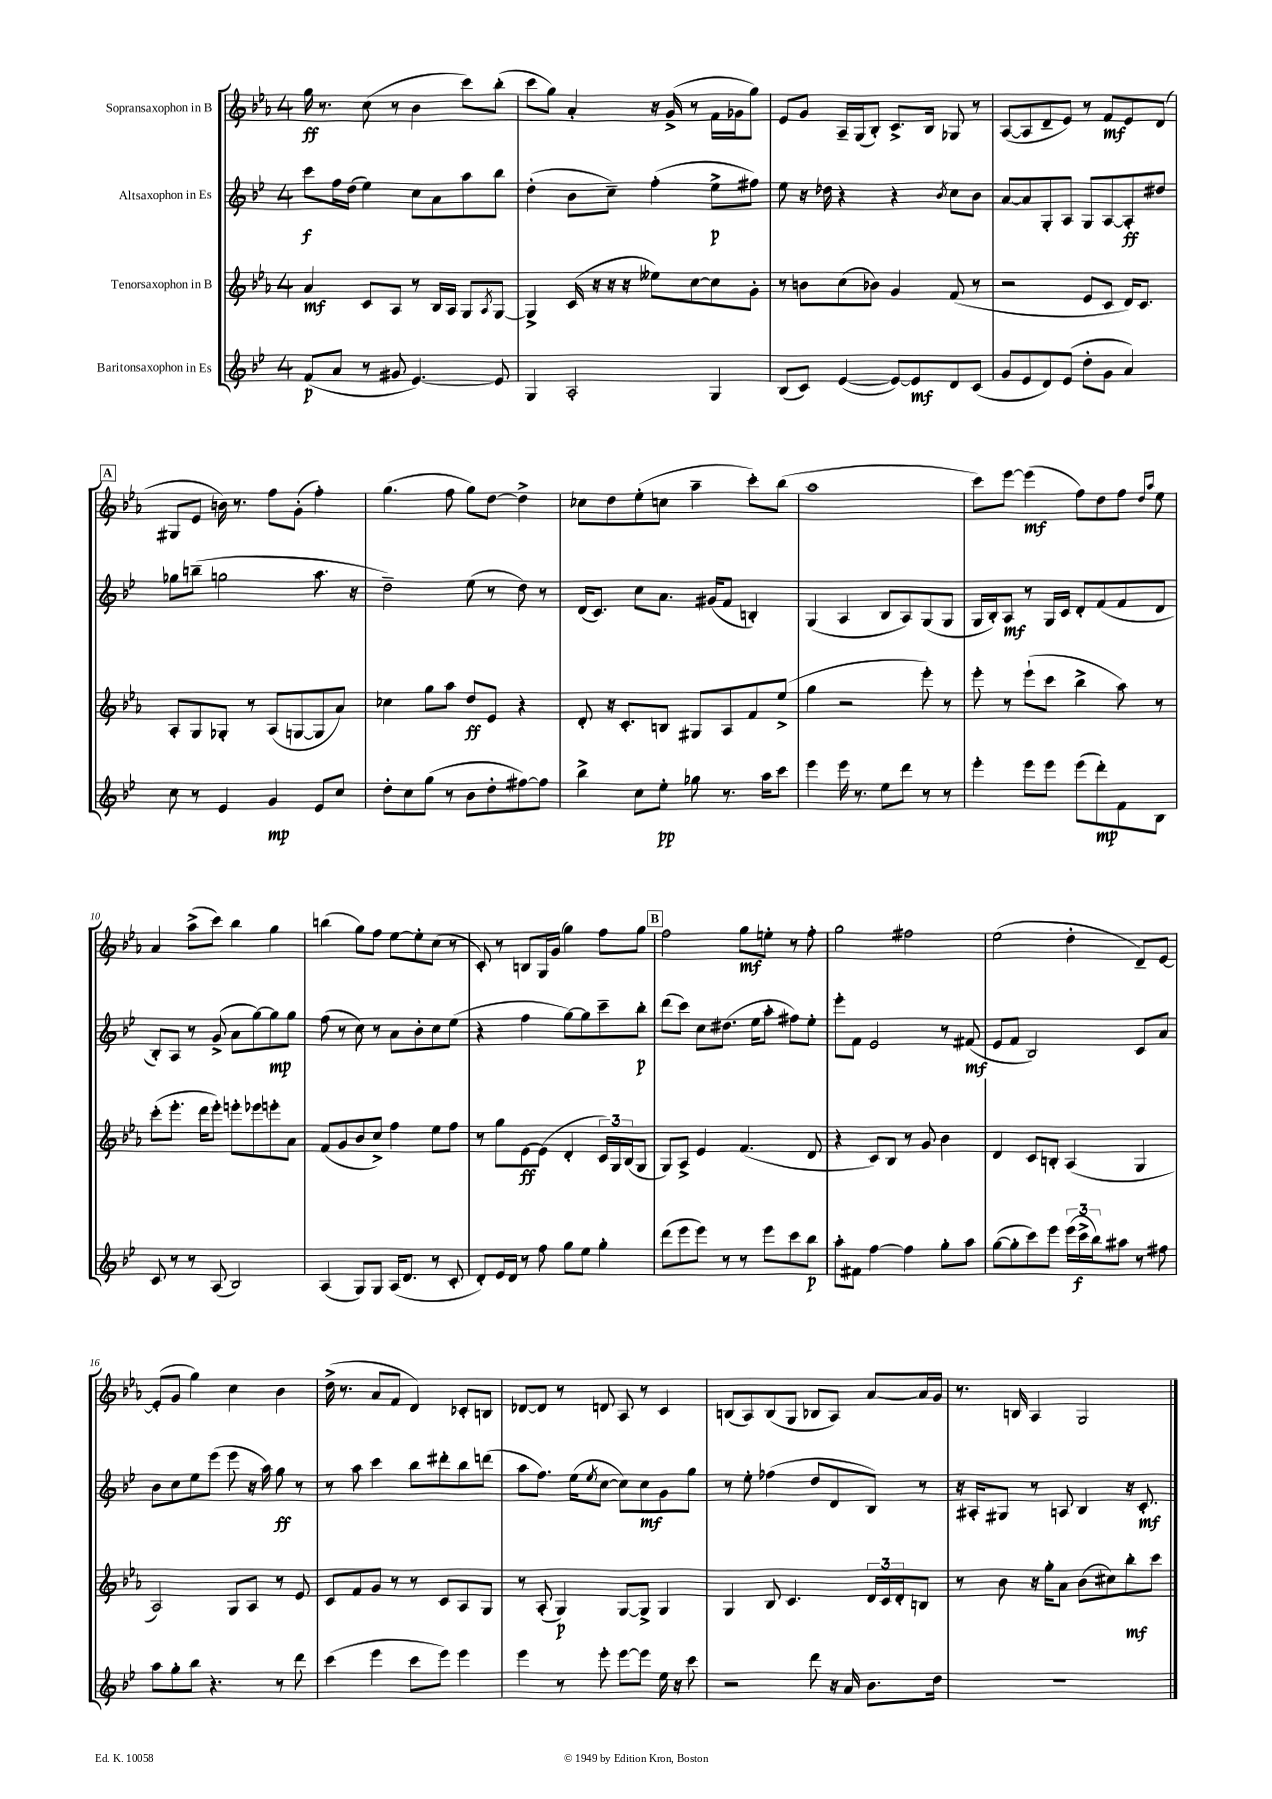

**kern	**dynam	**kern	**dynam	**kern	**dynam	**kern	**dynam
*part4	*part4	*part3	*part3	*part2	*part2	*part1	*part1
*staff4	*staff4	*staff3	*staff3	*staff2	*staff2	*staff1	*staff1
*I"Baritonsaxophon in Es	*	*I"Tenorsaxophon in B	*	*I"Altsaxophon in Es	*	*I"Sopransaxophon in B	*
*clefG2	*	*clefG2	*	*clefG2	*	*clefG2	*
*k[b-e-]	*	*k[b-e-a-]	*	*k[b-e-]	*	*k[b-e-a-]	*
*M4/4	*	*M4/4	*	*M4/4	*	*M4/4	*
=1	=1	=1	=1	=1	=1	=1	=1
(8f/L	p	4a-/	mf	8ccc\L	f	16gg\	ff
.	.	.	.	.	.	8.r	.
8a/J	.	.	.	16ff\L	.	.	.
.	.	.	.	(16dd\JJ	.	.	.
8r	.	8c/L	.	4ee-\)	.	(8cc\	.
8g#X/	.	8A-/J	.	.	.	8r	.
[4.e-/)	.	8r	.	8cc\L	.	4b-\	.
.	.	16B-/LL	.	8a\	.	.	.
.	.	16A-/JJ	.	.	.	.	.
.	.	8G/L	.	8aa\	.	8ccc\L)	.
.	.	8qA-/	.	.	.	.	.
8e-/]	.	[8G/J	.	8bb-\J	.	(8bb-'\J	.
=2	=2	=2	=2	=2	=2	=2	=2
4G/	.	4G^/]	.	(4dd'\	.	8ccc\L	.
.	.	.	.	.	.	8gg\J)	.
2A'/	.	(16c/	.	8b-\L	.	4a-'/	.
.	.	16r	.	.	.	.	.
.	.	16r	.	8cc~\J)	.	.	.
.	.	16r	.	.	.	.	.
.	.	8ee--X\L)	.	(4ff'\	.	16r	.
.	.	.	.	.	.	(16g^/	.
.	.	[8cc\	.	.	.	8r	.
4G/	.	8cc\]	.	8ee-^\L	p	16f\LL	.
.	.	.	.	.	.	16g-X\J	.
.	.	8g'\J	.	8ff#X\J)	.	8gg\J)	.
=3	=3	=3	=3	=3	=3	=3	=3
(8B-/L	.	8r	.	8ee-\	.	8e-/L	.
8c/J)	.	8bn\L	.	16r	.	8g/J	.
.	.	.	.	16dd-X\	.	.	.
([4e-/	.	(8cc\	.	4r	.	16A-~/LL	.
.	.	.	.	.	.	(16G/J	.
.	.	8b-X\J)	.	.	.	8B-'/J)	.
8e-/L_)	.	4g/	.	4r	.	8.c^/L	.
8e-/]	mf	.	.	.	.	.	.
.	.	.	.	.	.	16B-/Jk	.
.	.	.	.	8qb-/	.	.	.
8d/	.	(8f/	.	8cc\L	.	8G-X/	.
(8c/J	.	8r	.	8b-\J	.	8r	.
=4	=4	=4	=4	=4	=4	=4	=4
8g/L	.	2r	.	[8a/L	.	([8A-/L	.
8e-/	.	.	.	8a/]	.	8A-/]	.
8d/)	.	.	.	8G'/	.	8d~/	.
(8e-/J	.	.	.	8A/J	.	8e-/J)	.
8dd'\L	.	8e-/L	.	8G/L	.	8r	.
8g\J	.	8c/J	.	[8A/	.	8f/L	mf
4a/)	.	16d/KL)	.	8A'/]	ff	8e-/	.
.	.	8.c/J	.	.	.	.	.
.	.	.	.	8dd#X/J	.	(8d/J	.
!!LO:LB:g=z
!!LO:REH:place=s1:t=A
=5	=5	=5	=5	=5	=5	=5	=5
8cc\	.	8A-'/L	.	8gg-X\L	.	8G#X/L	.
8r	.	8G/	.	(8bbn~\J	.	8e-/J	.
4e-/	.	8G-X'/J	.	2ggn\	.	16bn\)	.
.	.	.	.	.	.	8.r	.
.	.	8r	.	.	.	.	.
4g/	mp	(8A-/L	.	.	.	8ff\L	.
.	.	[8Gn/	.	.	.	(8g'\J	.
8e-/L	.	8G/]	.	8.aa\	.	4ff'\)	.
8cc/J	.	8a-/J)	.	.	.	.	.
.	.	.	.	16r	.	.	.
=6	=6	=6	=6	=6	=6	=6	=6
8dd'\L	.	4cc-X\	.	2dd~\)	.	(4.gg\	.
8cc\	.	.	.	.	.	.	.
(8gg\J	.	8gg\L	.	.	.	.	.
8r	.	8aa-\J	.	.	.	8ff\	.
8b-\L	.	8dd/L	ff	(8ee-\	.	8gg\L)	.
8dd'\	.	8e-/J	.	8r	.	[8dd\J	.
[8ff#X\)	.	4r	.	8dd\)	.	4dd^\]	.
8ff#\J]	.	.	.	8r	.	.	.
=7	=7	=7	=7	=7	=7	=7	=7
4bb-^\	.	8d'/	.	(16d/KL	.	8cc-X\L	.
.	.	.	.	8.c/J)	.	.	.
.	.	16r	.	.	.	8dd\	.
.	.	8.c'/L	.	.	.	.	.
8cc\L	.	.	.	8cc\L	.	(8ee-'\	.
8ee-'\J	pp	8Bn/J	.	8.a\J	.	8ccn\J	.
8gg-X\	.	8G#X/L	.	.	.	4aa-~\	.
.	.	.	.	(16g#X/KL	.	.	.
8.r	.	8A-/	.	8f/J	.	.	.
.	.	8f/	.	4Bn'/)	.	8ccc'\L)	.
16aa\KL	.	.	.	.	.	.	.
8ccc\J	.	(8ee-^/J	.	.	.	(8bb-\J	.
=8	=8	=8	=8	=8	=8	=8	=8
4eee-\	.	4gg\	.	(4G/	.	1aa-	.
16eee-\	.	2r	.	4A/	.	.	.
8.r	.	.	.	.	.	.	.
8ee-\L	.	.	.	8B-/L	.	.	.
8ddd\J	.	.	.	8A/)	.	.	.
8r	.	8eee-'\)	.	(8G/	.	.	.
8r	.	8r	.	8G/J	.	.	.
=9	=9	=9	=9	=9	=9	=9	=9
4eee-'\	.	8eee-'\	.	16G/LL	.	8ccc\L)	.
.	.	.	.	16B-'/J)	.	.	.
.	.	8r	.	8A/J	mf	[8eee-\J	.
8eee-\L	.	(8eee-`\L	.	8r	.	(4eee-\]	mf
8eee-\J	.	8ccc\J	.	16G/LL	.	.	.
.	.	.	.	16c/JJ	.	.	.
(8eee-\L	.	4bb-^\	.	8d'/L	.	8ff\L)	.
8ddd'\)	mp	.	.	(8f/	.	8dd\	.
8f\	.	8aa-\)	.	8f/	.	8ff\J	.
.	.	.	.	.	.	16qqdd/LL	.
.	.	.	.	.	.	16qqaa-/JJ	.
8B-\J	.	8r	.	8d/J	.	8ee-\	.
!!LO:LB:g=z
=10	=10	=10	=10	=10	=10	=10	=10
8c/	.	(8ccc'\L	.	8B-'/L)	.	4a-/	.
8r	.	8.eee-'\J	.	8A/J	.	.	.
8r	.	.	.	8r	.	(8aa-^\L	.
.	.	16ddd\KL	.	.	.	.	.
(8A/	.	8eee-'\J)	.	(8g^/	.	8ccc\J)	.
2B-/)	.	8eeen'\L	.	8a\L	.	4bb-\	.
.	.	8eee-X\	.	[8gg\)	.	.	.
.	.	8eeen'\	.	8gg\]	mp	4gg\	.
.	.	8a-\J	.	8gg\J	.	.	.
=11	=11	=11	=11	=11	=11	=11	=11
(4A/	.	(8f/L	.	(8ff\	.	(4bbn\	.
.	.	8g/	.	8r	.	.	.
8G/L)	.	8b-/	.	8cc\)	.	8gg\L)	.
8G/J	.	8cc^/J)	.	8r	.	8ff\J	.
(16A/KL	.	4ff\	.	8a\L	.	[8ee-\L	.
8.d/J	.	.	.	.	.	.	.
.	.	.	.	8b-'\	.	8ee-'\]	.
8r	.	8ee-\L	.	8cc\	.	(8cc\J	.
8c'/	.	8ff\J	.	(8ee-\J	.	8r	.
=12	=12	=12	=12	=12	=12	=12	=12
8d'/L)	.	8r	.	4r	.	8c'/)	.
16e-/L	.	8gg\L	.	.	.	8r	.
16d/JJ	.	.	.	.	.	.	.
8r	.	[8e-\	ff	4ff\	.	8Bn/L	.
8ff\	.	(8e-\J]	.	.	.	16G/L	.
.	.	.	.	.	.	(16g/JJ	.
8gg\L	.	4d'/	.	[8gg\L)	.	4gg\)	.
8ee-\J	.	.	.	8gg\]	.	.	.
4gg'\	.	24c/LL)	.	8ccc~\	.	8ff\L	.
.	.	24G/	.	.	.	.	.
.	.	(24B-/J	.	.	.	.	.
.	.	8G/J	.	8bb-'\J	p	8gg\J	.
!!LO:REH:place=s1:t=B
=13	=13	=13	=13	=13	=13	=13	=13
(8ddd\L	.	8G/L)	.	(8ddd\L	.	2ff\	.
8eee-\	.	8A-^/J	.	8ccc\J)	.	.	.
8eee-\J)	.	4e-/	.	8cc\L	.	.	.
8r	.	.	.	(8.dd#X\J	.	.	.
8r	.	(4.f/	.	.	.	8gg\L	mf
.	.	.	.	16ee-\KL	.	.	.
8eee-\L	.	.	.	8aa'\J	.	8een'\J	.
8ccc\	.	.	.	8ff#X\L)	.	8r	.
8bb-\J	p	8d/	.	8ee-'\J	.	8ff'\	.
=14	=14	=14	=14	=14	=14	=14	=14
8aa'\L	.	4r	.	8eee-'\L	.	2gg\	.
8f#X\J	.	.	.	8f\J	.	.	.
[4ff\	.	8c/L)	.	2e-/	.	.	.
.	.	8B-/J	.	.	.	.	.
4ff\]	.	8r	.	.	.	2ff#X\	.
.	.	8g/	.	.	.	.	.
8gg'\L	.	4b-\	.	8r	.	.	.
8aa\J	.	.	.	(8f#X/	mf	.	.
=15	=15	=15	=15	=15	=15	=15	=15
([8gg\L	.	4d/	.	8e-/L	.	(2ee-\	.
8gg'\]	.	.	.	8f/J	.	.	.
8ccc\)	.	8c/L	.	2B-/)	.	.	.
8eee-\J	.	8Bn'/J	.	.	.	.	.
(24eee-\LL	.	(4A-/	.	.	.	4dd'\	.
24ccc^\	f	.	.	.	.	.	.
24bb-\J)	.	.	.	.	.	.	.
8aa#X\J	.	.	.	.	.	.	.
8r	.	4G/	.	8c/L	.	8d~/L)	.
8ff#X\	.	.	.	8a/J	.	[8e-/J	.
!!LO:LB:g=z
=16	=16	=16	=16	=16	=16	=16	=16
8aa\L	.	2A-/)	.	8b-\L	.	(8e-'/L]	.
8gg'\	.	.	.	8cc\	.	8g/J	.
8bb-\J	.	.	.	8ee-\	.	4gg\)	.
4.r	.	.	.	(8eee-\J	.	.	.
.	.	8G/L	.	8eee-\	.	4cc\	.
.	.	8A-/J	.	16r	.	.	.
.	.	.	.	16aa\)	.	.	.
8r	.	8r	.	8gg\	ff	4b-\	.
8ddd\	.	8e-/	.	8r	.	.	.
=17	=17	=17	=17	=17	=17	=17	=17
(4ccc\	.	8c/L	.	8r	.	(16dd^\	.
.	.	.	.	.	.	8.r	.
.	.	8f/	.	8aa\	.	.	.
4eee-\	.	8g/J	.	4ccc\	.	8a-/L	.
.	.	8r	.	.	.	8f/J	.
8ccc\L	.	8r	.	8bb-\L	.	4d/)	.
8eee-\J)	.	8c/L	.	8ddd#X'\	.	.	.
4eee-\	.	8A-/	.	8bb-\	.	8c-X'/L	.
.	.	8G/J	.	(8dddn\J	.	8Bn/J	.
=18	=18	=18	=18	=18	=18	=18	=18
4eee-\	.	8r	.	8aa\L	.	[8d-X/L	.
.	.	(8A-'/	.	8.ff\J)	.	8d-/J]	.
8r	.	4G/)	p	.	.	8r	.
.	.	.	.	(16ee-\KL	.	.	.
.	.	.	.	8qee-/	.	.	.
8eee-'\	.	.	.	[8cc\J	.	8dn/	.
[8eee-\L	.	[8G/L	.	8cc\L])	.	8A-/	.
8eee-\J]	.	8G^/J]	.	8cc\	mf	8r	.
16ee-\	.	4G/	.	8g\	.	4c/	.
16r	.	.	.	.	.	.	.
8ccc\	.	.	.	8gg\J	.	.	.
=19	=19	=19	=19	=19	=19	=19	=19
2r	.	4G/	.	8r	.	(8Bn/L	.
.	.	.	.	8ee-'\	.	8A-/)	.
.	.	8B-/	.	(4ff-X\	.	(8B/	.
.	.	4.c/	.	.	.	8G/J	.
8ddd\	.	.	.	8dd/L	.	8B-X/L	.
16r	.	.	.	8d/	.	8A-/J)	.
16a/	.	.	.	.	.	.	.
8.b-\L	.	24d/LL	.	8B-/J)	.	[8a-/L	.
.	.	24c/	.	.	.	.	.
.	.	24d'/J	.	.	.	.	.
.	.	8Bn/J	.	8r	.	16a-/L]	.
16dd\Jk	.	.	.	.	.	16g/JJ	.
=20	=20	=20	=20	=20	=20	=20	=20
1r	.	8r	.	16r	.	8.r	.
.	.	.	.	16A#X'/KL	.	.	.
.	.	8b-\	.	8G#X/J	.	.	.
.	.	.	.	.	.	16Bn/	.
.	.	16r	.	8r	.	4A-/	.
.	.	16gg'\KL	.	.	.	.	.
.	.	8a-\J	.	8An/	.	.	.
.	.	(8b-\L	.	4B-/	.	2G/	.
.	.	8cc#X\)	.	.	.	.	.
.	.	8bb-'\	mf	16r	.	.	.
.	.	.	.	8.c'/	mf	.	.
.	.	8ccc\J	.	.	.	.	.
==	==	==	==	==	==	==	==
*-	*-	*-	*-	*-	*-	*-	*-
